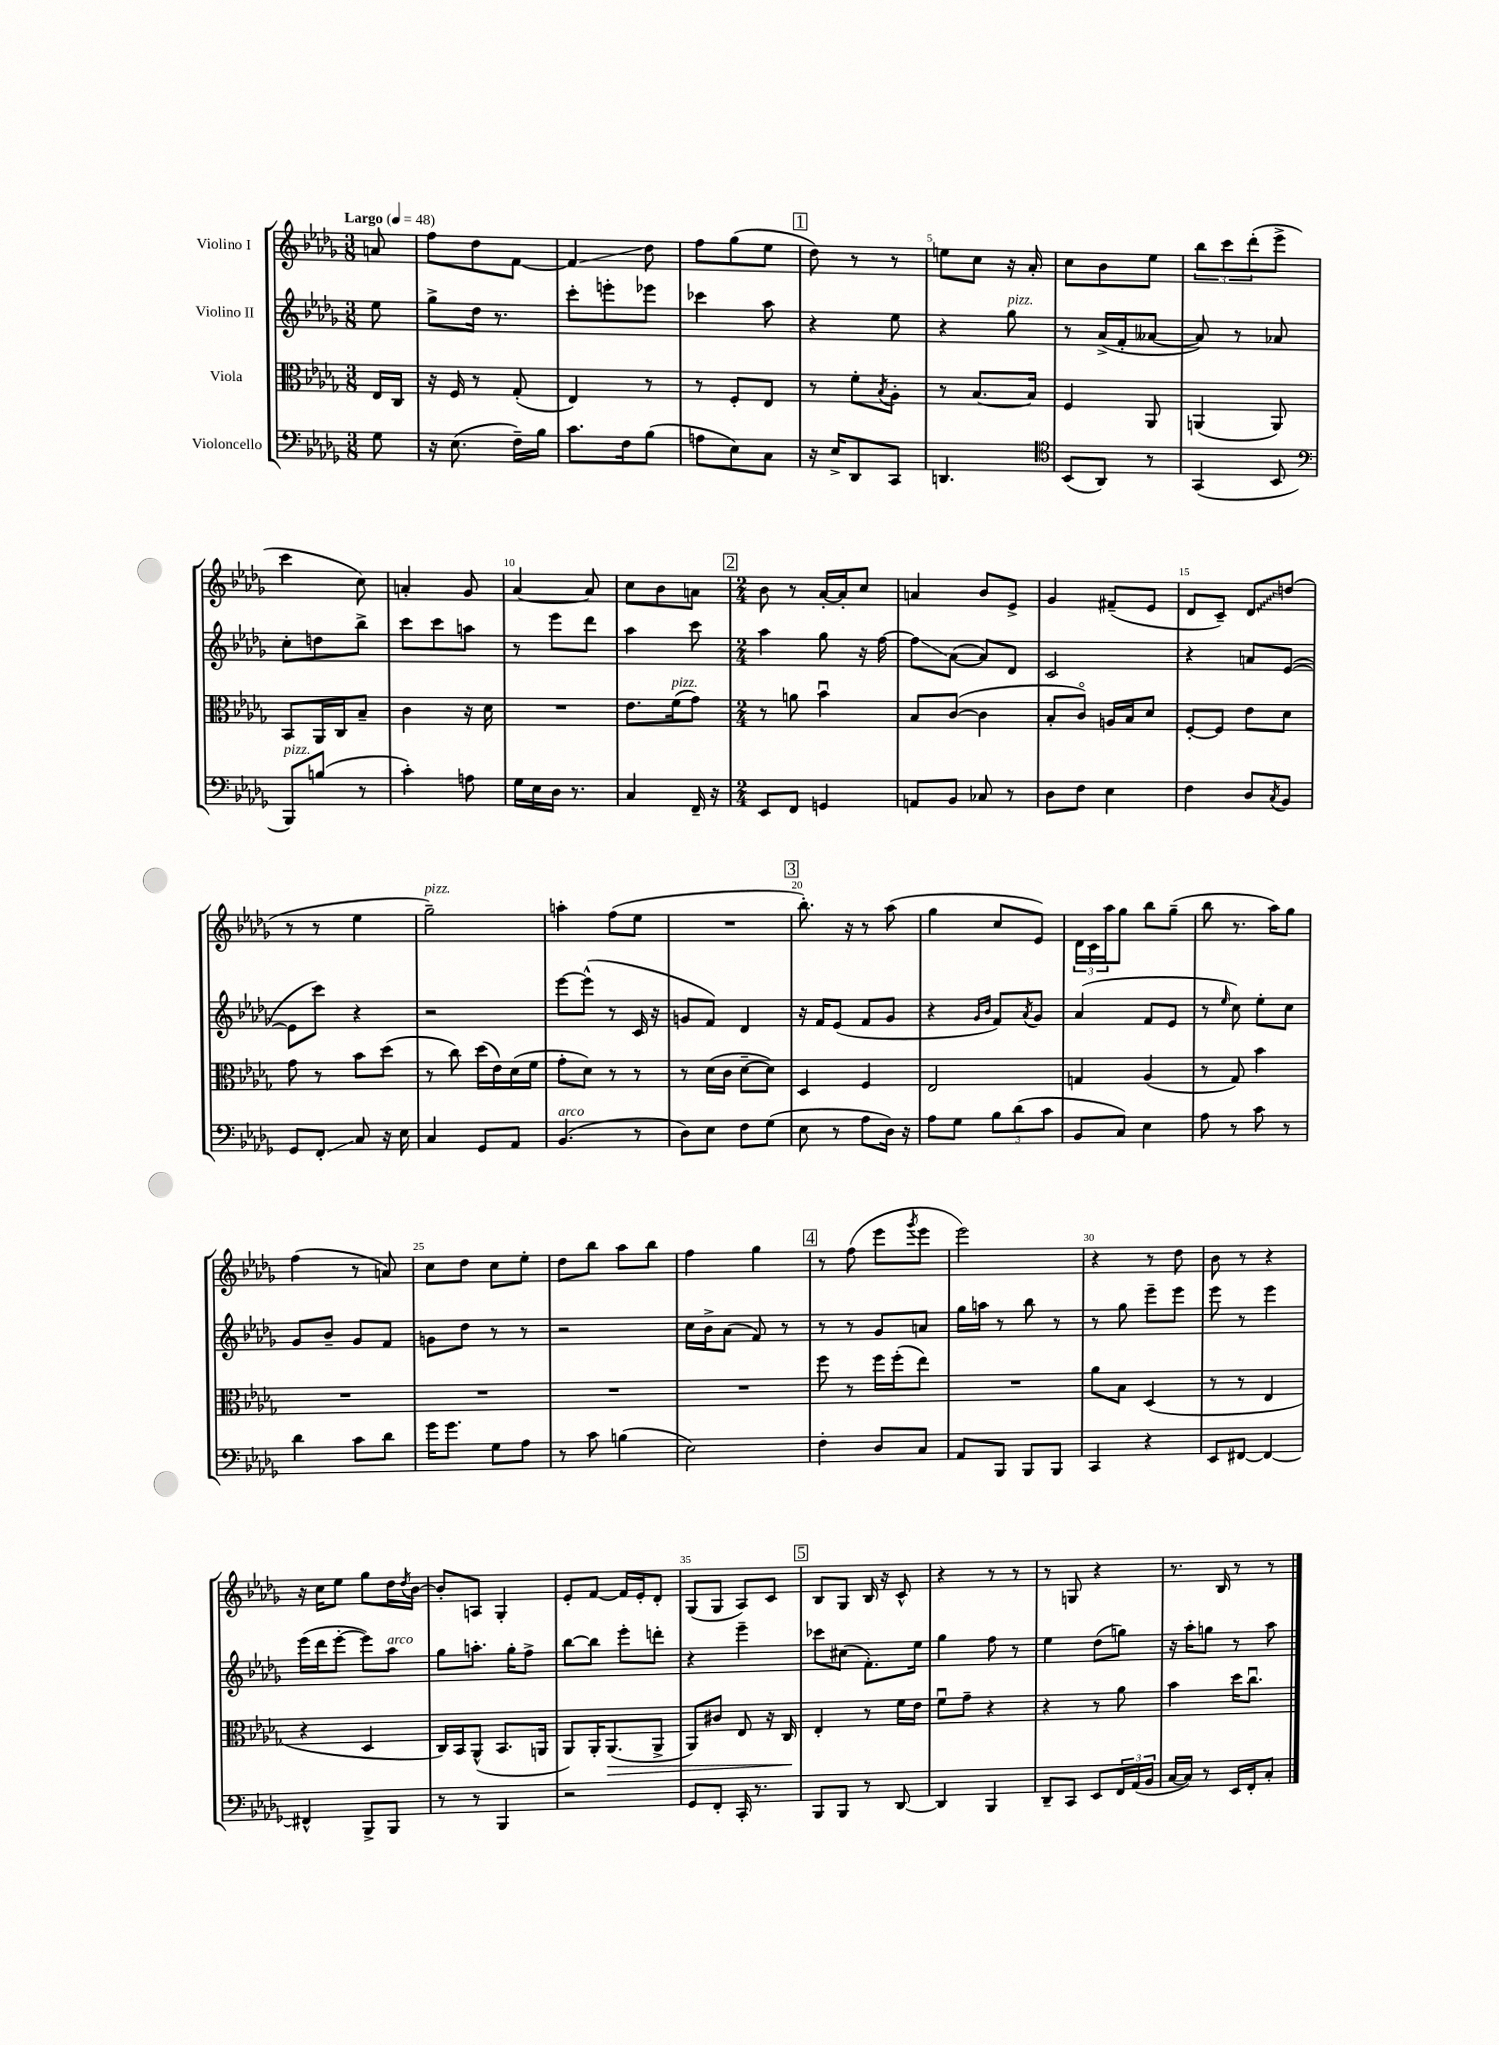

**kern	**kern	**kern	**kern
*staff4	*staff3	*staff2	*staff1
*clefF4	*clefC3	*clefG2	*clefG2
*k[b-e-a-d-g-]	*k[b-e-a-d-g-]	*k[b-e-a-d-g-]	*k[b-e-a-d-g-]
*M3/8	*M3/8	*M3/8	*M3/8
*MM48	*MM48	*MM48	*MM48
8G-	16E-	8ee-	8a
.	16C	.	.
=	=	=	=
16r	16r	8gg-^	8ff
(8.E-	16F	.	.
.	8r	16dd-	8dd-
.	.	8.r	.
16F~)	(8G-'	.	[8f
16B-	.	.	.
=	=	=	=
8.c	4E-)	8ccc'	4f]
.	.	8eee'	.
16F	.	.	.
(8B-	8r	8eee-	8dd-
=	=	=	=
8A	8r	4ccc-	8ff
8E-)	8F'	.	(8gg-
8C	8E-	8aa-	8ee-
=	=	=	=
16r	8r	4r	8dd-)
16E-^	.	.	.
8DD-	8f'	.	8r
.	8qB-	.	.
8CC	8A-'	8ee-	8r
=	=	=	=
4.DD	8r	4r	8ee
.	[8.B-	.	8cc
.	.	8gg-	16r
.	16B-]	.	16a-'
=	=	=	=
*clefC4	*	*	*
(8BB-	4F	8r	8cc
8AA-)	.	(16a-^	8b-
.	.	16f'	.
8r	8AA-	[8a--	8ee-
=	=	=	=
(4GG-	(4AA	8a--])	12bb-
.	.	.	12ccc
.	.	8r	.
.	.	.	(12ddd-'
8BB-	8AA)	8a-	8eee-^
=	=	=	=
*clefF4	*	*	*
8BBB-)	8BB-	8cc'	4ccc
(8B	16AA-	8dd	.
.	16C	.	.
8r	8B-~	8bb-^	8cc)
=	=	=	=
4c')	4c	8ccc	4a'
.	.	8ccc	.
8A	16r	8aa	8g-
.	16d-	.	.
=	=	=	=
16G-	4.r	8r	[4a-
16E-	.	.	.
16D-	.	8eee-	.
8.r	.	.	.
.	.	8ddd-	8a-]
=	=	=	=
4C	8.e-	4aa-	8cc
.	.	.	8b-
.	(16f	.	.
16FF~	8g-)	8ccc	8a
16r	.	.	.
=	=	=	=
*M2/4	*M2/4	*M2/4	*M2/4
8EE-	8r	4aa-	8b-
8FF	8a	.	8r
4GG	4b-u	8gg-	[16a-'
.	.	.	16a-']
.	.	16r	8cc
.	.	[16ff	.
=	=	=	=
8AA	8B-	8ff]	4a
8BB-	([8c	([8a-	.
8C-	4c]	8a-])	8b-
8r	.	8d-	8e-^
=	=	=	=
8D-	8B-'	2c	4g-
8F	8co)	.	.
4E-	16A	.	(8f#~
.	16B-	.	.
.	8d-	.	8e-
=	=	=	=
4F	[8F'	4r	8d-
.	8F]	.	8c~)
8D-	8e-	8a	8d-
8qC	.	.	.
8BB-	8d-	([8e-	(8dd
=	=	=	=
8GG-	8g-	8e-]	8r
8FF'	8r	8ccc)	8r
8C	8b-	4r	4ee-
16r	(8dd-	.	.
16E-	.	.	.
=	=	=	=
4C	8r	2r	2gg-~)
.	8cc)	.	.
8GG-	(16dd-	.	.
.	16e-)	.	.
8AA-	(16d-	.	.
.	16f	.	.
=	=	=	=
(4.BB-	8g-'	[8eee-	4aa'
.	8d-)	(8eee-^^]	.
.	8r	8r	(8ff
8r	8r	16c	8ee-
.	.	16r	.
=	=	=	=
8D-)	8r	8g	2r
8E-	(16d-	8f)	.
.	16c	.	.
8F	[8d-~	4d-	.
(8G-	8d-])	.	.
=	=	=	=
8E-	4D-	16r	8.bb-')
.	.	16f	.
8r	.	(8e-	.
.	.	.	16r
8A-	4F	8f	8r
16D-)	.	8g-	(8aa-
16r	.	.	.
=	=	=	=
8A-	2E-	4r	4gg-
8G-	.	.	.
.	.	16qqg-	.
.	.	16qqb-	.
12B-	.	8f)	8cc
(12d-	.	.	.
.	.	8qa-	.
.	.	8g-	8e-)
12c	.	.	.
=	=	=	=
8BB-	4G	(4a-	24d-
.	.	.	24c
.	.	.	24aa-
8C)	.	.	8gg-
4E-	(4A-	8f	8bb-
.	.	8e-	(8gg-~
=	=	=	=
8A-	8r	8r	8bb-
.	.	16qqee-	.
8r	8G-)	8cc)	8.r
8c	4b-	8ee-'	.
.	.	.	16aa-)
8r	.	8cc	8gg-
=	=	=	=
4d-	2r	8g-	(4ff
.	.	8b-~	.
8c	.	8g-	8r
8d-	.	8f	8a)
=	=	=	=
16g-	2r	8g	8cc
8.g-	.	.	.
.	.	8dd-	8dd-
8G-	.	8r	8cc
8A-	.	8r	8ee-'
=	=	=	=
8r	2r	2r	8dd-
8c	.	.	8bb-
(4B	.	.	8aa-
.	.	.	8bb-
=	=	=	=
2E-)	2r	16cc	4ff
.	.	16b-^	.
.	.	(8a-	.
.	.	8f)	4gg-
.	.	8r	.
=	=	=	=
4F'	8ff	8r	8r
.	8r	8r	(8ff
8D-	16ff	8g-	8eee-
.	(16ff'	.	.
.	.	.	8qggg-
8C	8ee-)	8a	8eee-
=	=	=	=
8AA-	2r	16gg-	2eee-)
.	.	16aa	.
8BBB-	.	8r	.
8BBB-	.	8bb-	.
8BBB-	.	8r	.
=	=	=	=
4CC	8a-	8r	4r
.	8B-	8gg-	.
4r	(4D-	8eee-~	8r
.	.	8eee-	8dd-
=	=	=	=
8EE-	8r	8eee-	8b-
[8FF#	8r	8r	8r
4FF#_	4E-	4eee-	4r
=	=	=	=
4FF#^^]	4r	(16eee-	16r
.	.	16ddd-	16cc
.	.	[8eee-'	8ee-
8BBB-^	4D-	8eee-])	8gg-
8BBB-	.	8aa-	16dd-
.	.	.	8qdd-
.	.	.	[16b-
=	=	=	=
8r	16C)	8gg-	8b-']
.	16BB-	.	.
8r	(8AA-^^	8.aa'	8A
4BBB-	8.BB-	.	4G-'
.	.	16gg-'	.
.	.	8ff^	.
.	16AA	.	.
=	=	=	=
2r	8AA-)	[8bb-	8e-'
.	16AA-'	8bb-]	[8f
.	(8.AA-	.	.
.	.	8eee-'	16f]
.	.	.	16e-'
.	8AA-^	8ddd'	8d-'
=	=	=	=
8GG-	8AA-)	4r	(8G-
8FF'	8c#	.	8G-
16CC'	8E-	4eee-~	8A-)
8.r	.	.	.
.	16r	.	8c
.	16C	.	.
=	=	=	=
8BBB-	4E-'	8ccc-	8B-
8BBB-	.	(8cc#	8G-
8r	8r	8.f')	16B-
.	.	.	16r
[8DD-	16f	.	8c^^
.	16e-	16ee-	.
=	=	=	=
4DD-]	8fu	4gg-	4r
.	8g-~	.	.
4BBB-	4r	8ff	8r
.	.	8r	8r
=	=	=	=
8DD-~	4r	4ee-	8r
8CC	.	.	8G
8EE-	8r	(8dd-	4r
24FF	8a-	8gg)	.
(24AA-	.	.	.
24BB-	.	.	.
=	=	=	=
[16C	4b-	16r	8.r
16C])	.	16aa-'	.
8r	.	8gg	.
.	.	.	16B-
16EE-	16dd-	8r	8r
16FF'	8.ccu	.	.
8C'	.	8aa-	8r
==	==	==	==
*-	*-	*-	*-
